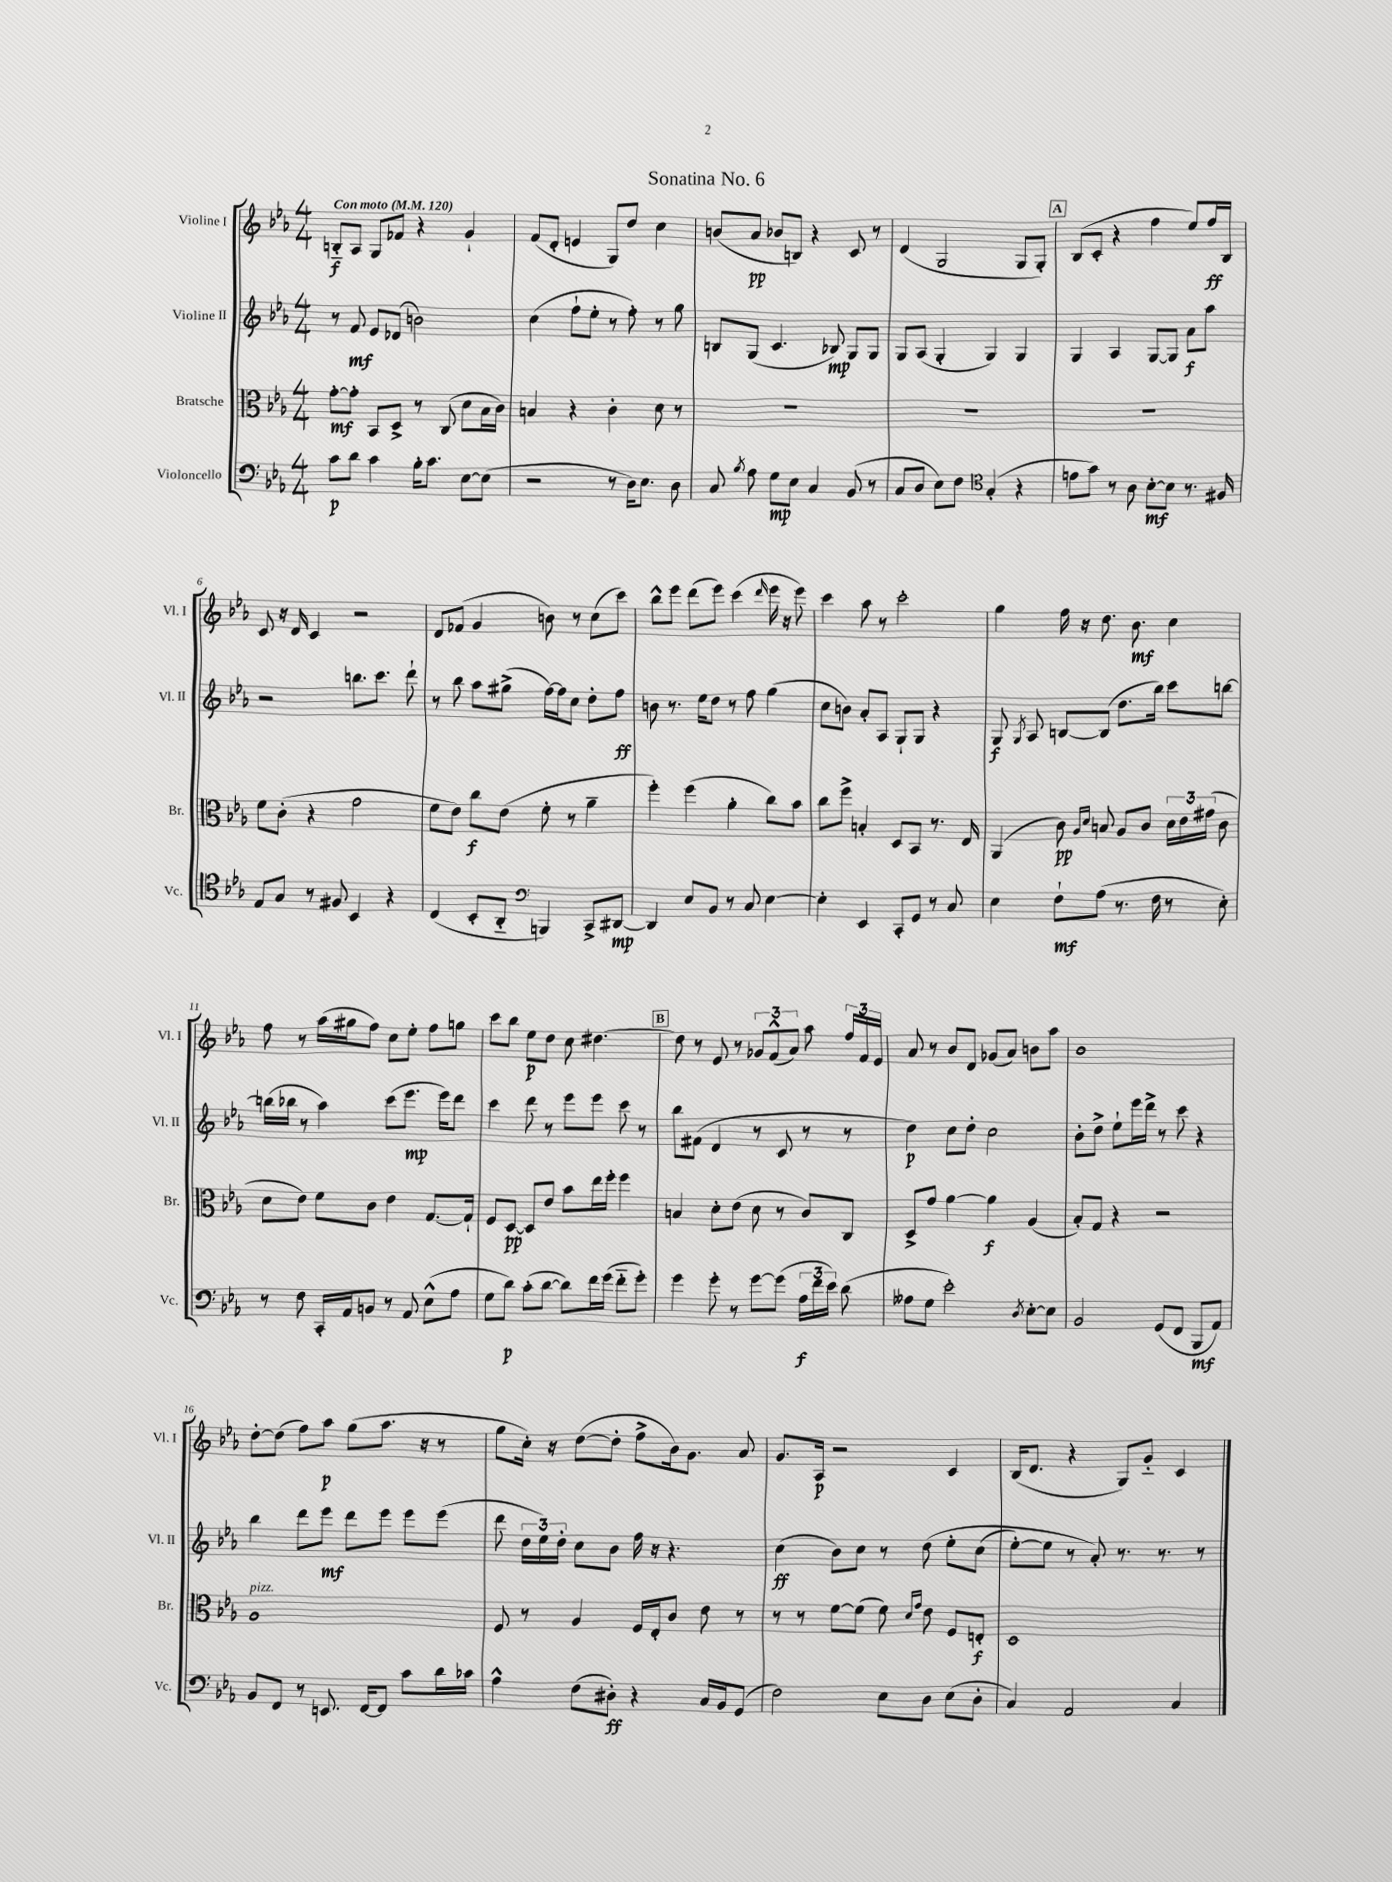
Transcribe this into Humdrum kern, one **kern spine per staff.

**kern	**dynam	**kern	**dynam	**kern	**dynam	**kern	**dynam
*part4	*part4	*part3	*part3	*part2	*part2	*part1	*part1
*staff4	*staff4	*staff3	*staff3	*staff2	*staff2	*staff1	*staff1
*I"Violoncello	*	*I"Bratsche	*	*I"Violine II	*	*I"Violine I	*
*I'Vc.	*	*I'Br.	*	*I'Vl. II	*	*I'Vl. I	*
*clefF4	*	*clefC3	*	*clefG2	*	*clefG2	*
*k[b-e-a-]	*	*k[b-e-a-]	*	*k[b-e-a-]	*	*k[b-e-a-]	*
*M4/4	*	*M4/4	*	*M4/4	*	*M4/4	*
*MM120	*	*MM120	*	*MM120	*	*MM120	*
=1	=1	=1	=1	=1	=1	=1	=1
!	!	!	!	!	!	!LO:TX:a:B:t=Con moto	!
8c\L	p	[8g'\L	mf	8r	.	8Bn/L	f
8d\J	.	8g'\J]	.	8f/	mf	8A-/J	.
4c\	.	8BB-/L	.	8e-/L	.	8G/L	.
.	.	8D^/J	.	(8d-X/J	.	8f-X/J	.
16B-'\KL	.	8r	.	2bn\)	.	4r	.
8.c\J	.	.	.	.	.	.	.
.	.	(8C/	.	.	.	.	.
[8E-\L	.	8d\L	.	.	.	4g`/	.
(8E-\J]	.	16B-\L	.	.	.	.	.
.	.	16c\JJ)	.	.	.	.	.
=2	=2	=2	=2	=2	=2	=2	=2
2r	.	4Bn/	.	(4cc\	.	(8f/L	.
.	.	.	.	.	.	8d'/J	.
.	.	4r	.	8ff`\L	.	4en/	.
.	.	.	.	8ee-'\J	.	.	.
8r	.	4c'\	.	8r	.	8G/L)	.
16D\KL)	.	.	.	8ff'\)	.	8dd/J	.
8.E-\J	.	.	.	.	.	.	.
.	.	8d\	.	8r	.	4cc\	.
8D\	.	8r	.	8gg\	.	.	.
=3	=3	=3	=3	=3	=3	=3	=3
8C/	.	1r	.	8Bn/L	.	(8bn/L	.
8qB-/	.	.	.	.	.	.	.
8A-\	.	.	.	(8G/J	.	8a-/J	pp
8G\L	mp	.	.	4.c/	.	8b-X/L	.
8E-\J	.	.	.	.	.	8Bn/J)	.
4C/	.	.	.	.	.	4r	.
.	.	.	.	8B-X/)	mp	.	.
(8BB-/	.	.	.	8G/L	.	8c/	.
8r	.	.	.	8G/J	.	8r	.
=4	=4	=4	=4	=4	=4	=4	=4
8C/L	.	1r	.	8G/L	.	(4d/	.
8D/J	.	.	.	(8A-/J	.	.	.
8E-\L)	.	.	.	4G'/	.	2G/	.
8F\J	.	.	.	.	.	.	.
*clefC4	*	*	*	*	*	*	*
(4G'/	.	.	.	4G/)	.	.	.
4r	.	.	.	4G/	.	8G/L	.
.	.	.	.	.	.	8G'/J)	.
!!LO:REH:place=s1:t=A
=5	=5	=5	=5	=5	=5	=5	=5
8en\L	.	1r	.	4G/	.	(8B-/L	.
8g\J)	.	.	.	.	.	8c'/J	.
8r	.	.	.	4A-/	.	4r	.
8A-\	.	.	.	.	.	.	.
[8B-'\L	mf	.	.	[8G/L	.	4ff\	.
8B-\J]	.	.	.	8G/J]	.	.	.
8.r	.	.	.	8a-\L	f	8ee-/L)	.
.	.	.	.	8aa-\J	.	16ff/L	ff
16F#X/	.	.	.	.	.	16B-/JJ	.
!!LO:LB:g=z
=6	=6	=6	=6	=6	=6	=6	=6
8E-/L	.	8f\L	.	2r	.	8c/	.
8G/J	.	(8c'\J	.	.	.	16r	.
.	.	.	.	.	.	16d/	.
8r	.	4r	.	.	.	4c/	.
8F#X/	.	.	.	.	.	.	.
4BB-/	.	2g\	.	8.bbn\L	.	2r	.
.	.	.	.	8.ccc\J	.	.	.
4r	.	.	.	.	.	.	.
.	.	.	.	8ddd`\	.	.	.
=7	=7	=7	=7	=7	=7	=7	=7
(4C/	.	8f\L	.	8r	.	8d/L	.
.	.	8e-\J)	.	8bb-\	.	(8f-X/J	.
8BB-'/L	.	8cc\L	f	8aa-\L	.	4g/	.
8AA-/J	.	(8e-\J	.	(8gg#X^\J	.	.	.
*clefF4	*	*	*	*	*	*	*
4BBBn/)	.	8f'\	.	[16ff\LL)	.	8bn\)	.
.	.	.	.	16ff\J]	.	.	.
.	.	8r	.	8cc\J	.	8r	.
8CC^/L	.	4a-~\	.	8dd'\L	.	(8cc\L	.
[8DD#X/J	mp	.	.	8ff\J	ff	8ccc\J)	.
=8	=8	=8	=8	=8	=8	=8	=8
4DD#/]	.	4ff'\)	.	8bn\	.	8bb-^^\L	.
.	.	.	.	8.r	.	8eee-\J	.
8E-/L	.	(4ff\	.	.	.	(8ddd\L	.
.	.	.	.	16ee-\KL	.	.	.
8BB-/J	.	.	.	8dd\J	.	8eee-\J)	.
8r	.	4a-'\	.	8r	.	(4ccc\	.
8C/	.	.	.	8ff\	.	.	.
.	.	.	.	.	.	16qqddd/	.
[4E-\	.	8cc\L)	.	(4gg\	.	16eee-\	.
.	.	.	.	.	.	16r	.
.	.	8b-\J	.	.	.	8eee-\)	.
=9	=9	=9	=9	=9	=9	=9	=9
4E-'\]	.	8cc\L	.	8cc\L	.	4ccc\	.
.	.	8ff^\J	.	8bn\J)	.	.	.
4EE-/	.	4Bn'/	.	8a-'/L	.	8aa-\	.
.	.	.	.	8A-/J	.	8r	.
8CC'/L	.	8D/L	.	8G`/L	.	2ccc'\	.
8GG/J	.	8BB-/J	.	8G/J	.	.	.
8r	.	8.r	.	4r	.	.	.
8C/	.	.	.	.	.	.	.
.	.	16E-/	.	.	.	.	.
=10	=10	=10	=10	=10	=10	=10	=10
4E-\	.	(4AA-/	.	8G/	f	4gg\	.
.	.	.	.	8qG/	.	.	.
.	.	.	.	8A-/	.	.	.
8F`\L	mf	8c\)	pp	[8Bn/L	.	16ff\	.
.	.	.	.	.	.	16r	.
.	.	16qqA-/LL	.	.	.	.	.
.	.	16qqd/JJ	.	.	.	.	.
(8A-\J	.	8Bn/	.	(8B/J]	.	8.dd\	.
8.r	.	8A-/L	.	8.dd\L	.	.	.
.	.	.	.	.	.	8.b-\	mf
.	.	8c/J	.	.	.	.	.
16F\	.	.	.	16bb-\Jk)	.	.	.
8r	.	24d\LL	.	8ccc\L	.	4cc\	.
.	.	24e-\	.	.	.	.	.
.	.	(24g#X\JJ	.	.	.	.	.
8E-'\)	.	8c\	.	[8bbn\J	.	.	.
!!LO:LB:g=z
=11	=11	=11	=11	=11	=11	=11	=11
8r	.	8d\L	.	(16bbn\LL]	.	8ff\	.
.	.	.	.	16bb-X\JJ	.	.	.
8F\	.	8e-\J)	.	8r	.	8r	.
16CC'/LL	.	8f\L	.	4aa-\)	.	(16aa-\LL	.
16AA-/J	.	.	.	.	.	16gg#X\J	.
8BBn/J	.	8c\J	.	.	.	8ff\J)	.
8r	.	4e-\	.	(8ccc\L	.	8cc\L	.
8AA-/	.	.	.	8.eee-\J	mp	8ee-'\J	.
(8E-^^\L	.	[8.G/L	.	.	.	8ff\L	.
.	.	.	.	16eee-\KL)	.	.	.
8A-\J	.	.	.	8ddd\J	.	8ggn\J	.
.	.	16G`/Jk]	.	.	.	.	.
=12	=12	=12	=12	=12	=12	=12	=12
8G\L	.	8F/L	.	4ccc\	.	8ccc\L	.
8d\J)	p	[8D/J	pp	.	.	8bb-\J	.
(8c'\L	.	8D/L]	.	8ddd\	.	8ee-\L	p
[8d\J	.	8e-/J	.	8r	.	8dd\J	.
8d\L])	.	8b-\L	.	8eee-\L	.	8cc\	.
16f\L	.	16ee-\L	.	8eee-\J	.	[4.dd#X\	.
(16g\JJ	.	16ff'\JJ	.	.	.	.	.
8f\L	.	4ff\	.	8ccc\	.	.	.
8g'\J)	.	.	.	8r	.	.	.
!!LO:REH:place=s1:t=B
=13	=13	=13	=13	=13	=13	=13	=13
4g\	.	4Bn/	.	8bb-\L	.	8dd#\]	.
.	.	.	.	(8f#X\J	.	8r	.
8g'\	.	8d'\L	.	4d/	.	8e-/	.
8r	.	(8e-\J	.	.	.	8r	.
[8g\L	.	8d\	.	8r	.	12g-X/L	.
.	.	.	.	.	.	(12f^^/	.
(8g\J]	.	8r	.	8c/	.	.	.
.	.	.	.	.	.	12a-/J)	.
24A-\LL	f	8c/L)	.	8r	.	8aa-\	.
24f\	.	.	.	.	.	.	.
24e-\JJ)	.	.	.	.	.	.	.
(8d\	.	8C/J	.	8r	.	24ff/LL	.
.	.	.	.	.	.	24f/	.
.	.	.	.	.	.	24e-/JJ	.
=14	=14	=14	=14	=14	=14	=14	=14
8A--X\L	.	8D^/L	.	4dd\)	p	8a-/	.
8G\J	.	8g/J	.	.	.	8r	.
2e-'\)	.	[4a-\	.	8cc\L	.	8b-/L	.
.	.	.	.	8dd'\J	.	8d/J	.
.	.	4a-\]	f	2cc\	.	(8g-X/L	.
.	.	.	.	.	.	8a-/J)	.
8qD/	.	.	.	.	.	.	.
[8E-'\L	.	(4A-/	.	.	.	8bn\L	.
8E-\J]	.	.	.	.	.	8aa-\J	.
=15	=15	=15	=15	=15	=15	=15	=15
2BB-/	.	8B-'/L)	.	8b-'\L	.	1b-	.
.	.	8G/J	.	8dd^\J	.	.	.
.	.	4r	.	8ee-`\L	.	.	.
.	.	.	.	16eee-\L	.	.	.
.	.	.	.	16ddd^\JJ	.	.	.
(8GG/L	.	2r	.	8r	.	.	.
8FF/J	.	.	.	8ccc\	.	.	.
8BBB-/L	mf	.	.	4r	.	.	.
8AA-/J)	.	.	.	.	.	.	.
!!LO:LB:g=z
=16	=16	=16	=16	=16	=16	=16	=16
!	!	!LO:TX:a:i:t=pizz.	!	!	!	!	!
8BB-/L	.	1A-	.	4bb-\	.	[8dd'\L	.
8FF/J	.	.	.	.	.	(8dd\J]	.
8r	.	.	.	8ddd\L	.	8ff\L)	.
8.EEn/	.	.	.	8eee-\J	mf	8aa-\J	p
.	.	.	.	8ddd\L	.	(8gg\L	.
[16FF/KL	.	.	.	.	.	.	.
8FF/J]	.	.	.	8eee-\J	.	8.aa-\J	.
8c\L	.	.	.	8eee-\L	.	.	.
.	.	.	.	.	.	16r	.
16d\L	.	.	.	(8eee-\J	.	8r	.
16c-X\JJ	.	.	.	.	.	.	.
=17	=17	=17	=17	=17	=17	=17	=17
4A-^^\	.	8F/	.	8ddd\	.	8gg\L	.
.	.	8r	.	24dd\LL	.	16cc'\Jk)	.
.	.	.	.	24ee-\)	.	.	.
.	.	.	.	.	.	16r	.
.	.	.	.	24dd'\JJ	.	.	.
(8F\L	.	4A-/	.	8cc\L	.	([8dd\L	.
8D#X'\J)	ff	.	.	8b-\J	.	8dd'\J]	.
4r	.	16F/LL	.	16ff\	.	8ff^\L	.
.	.	16E-'/J	.	16r	.	.	.
.	.	8c/J	.	4.r	.	16b-\k)	.
.	.	.	.	.	.	8.g\J	.
16C/LL	.	8e-\	.	.	.	.	.
16BB-/J	.	.	.	.	.	.	.
(8GG/J	.	8r	.	.	.	8a-/	.
=18	=18	=18	=18	=18	=18	=18	=18
2F\)	.	8r	.	(4cc\	ff	8.g/L	.
.	.	8r	.	.	.	.	.
.	.	.	.	.	.	16A-/Jk	p
.	.	[8f\L	.	8b-\L)	.	2r	.
.	.	(8f\J]	.	8cc\J	.	.	.
8E-\L	.	8f\)	.	8r	.	.	.
.	.	16qqd/LL	.	.	.	.	.
.	.	16qqg/JJ	.	.	.	.	.
8D\J	.	8e-\	.	(8dd\	.	.	.
(8E-\L	.	8F/L	.	8ee-'\L	.	4c/	.
8D'\J	.	8En'/J	f	(8cc\J	.	.	.
=19	=19	=19	=19	=19	=19	=19	=19
4C/)	.	1D	.	[8ee-'\L)	.	(16B-/KL	.
.	.	.	.	.	.	8.d/J	.
.	.	.	.	8ee-\J]	.	.	.
2AA-/	.	.	.	8r	.	4r	.
.	.	.	.	8a-'/)	.	.	.
.	.	.	.	8.r	.	8G/L)	.
.	.	.	.	.	.	8g/J	.
.	.	.	.	8.r	.	.	.
4C/	.	.	.	.	.	4c/	.
.	.	.	.	8r	.	.	.
==	==	==	==	==	==	==	==
*-	*-	*-	*-	*-	*-	*-	*-
